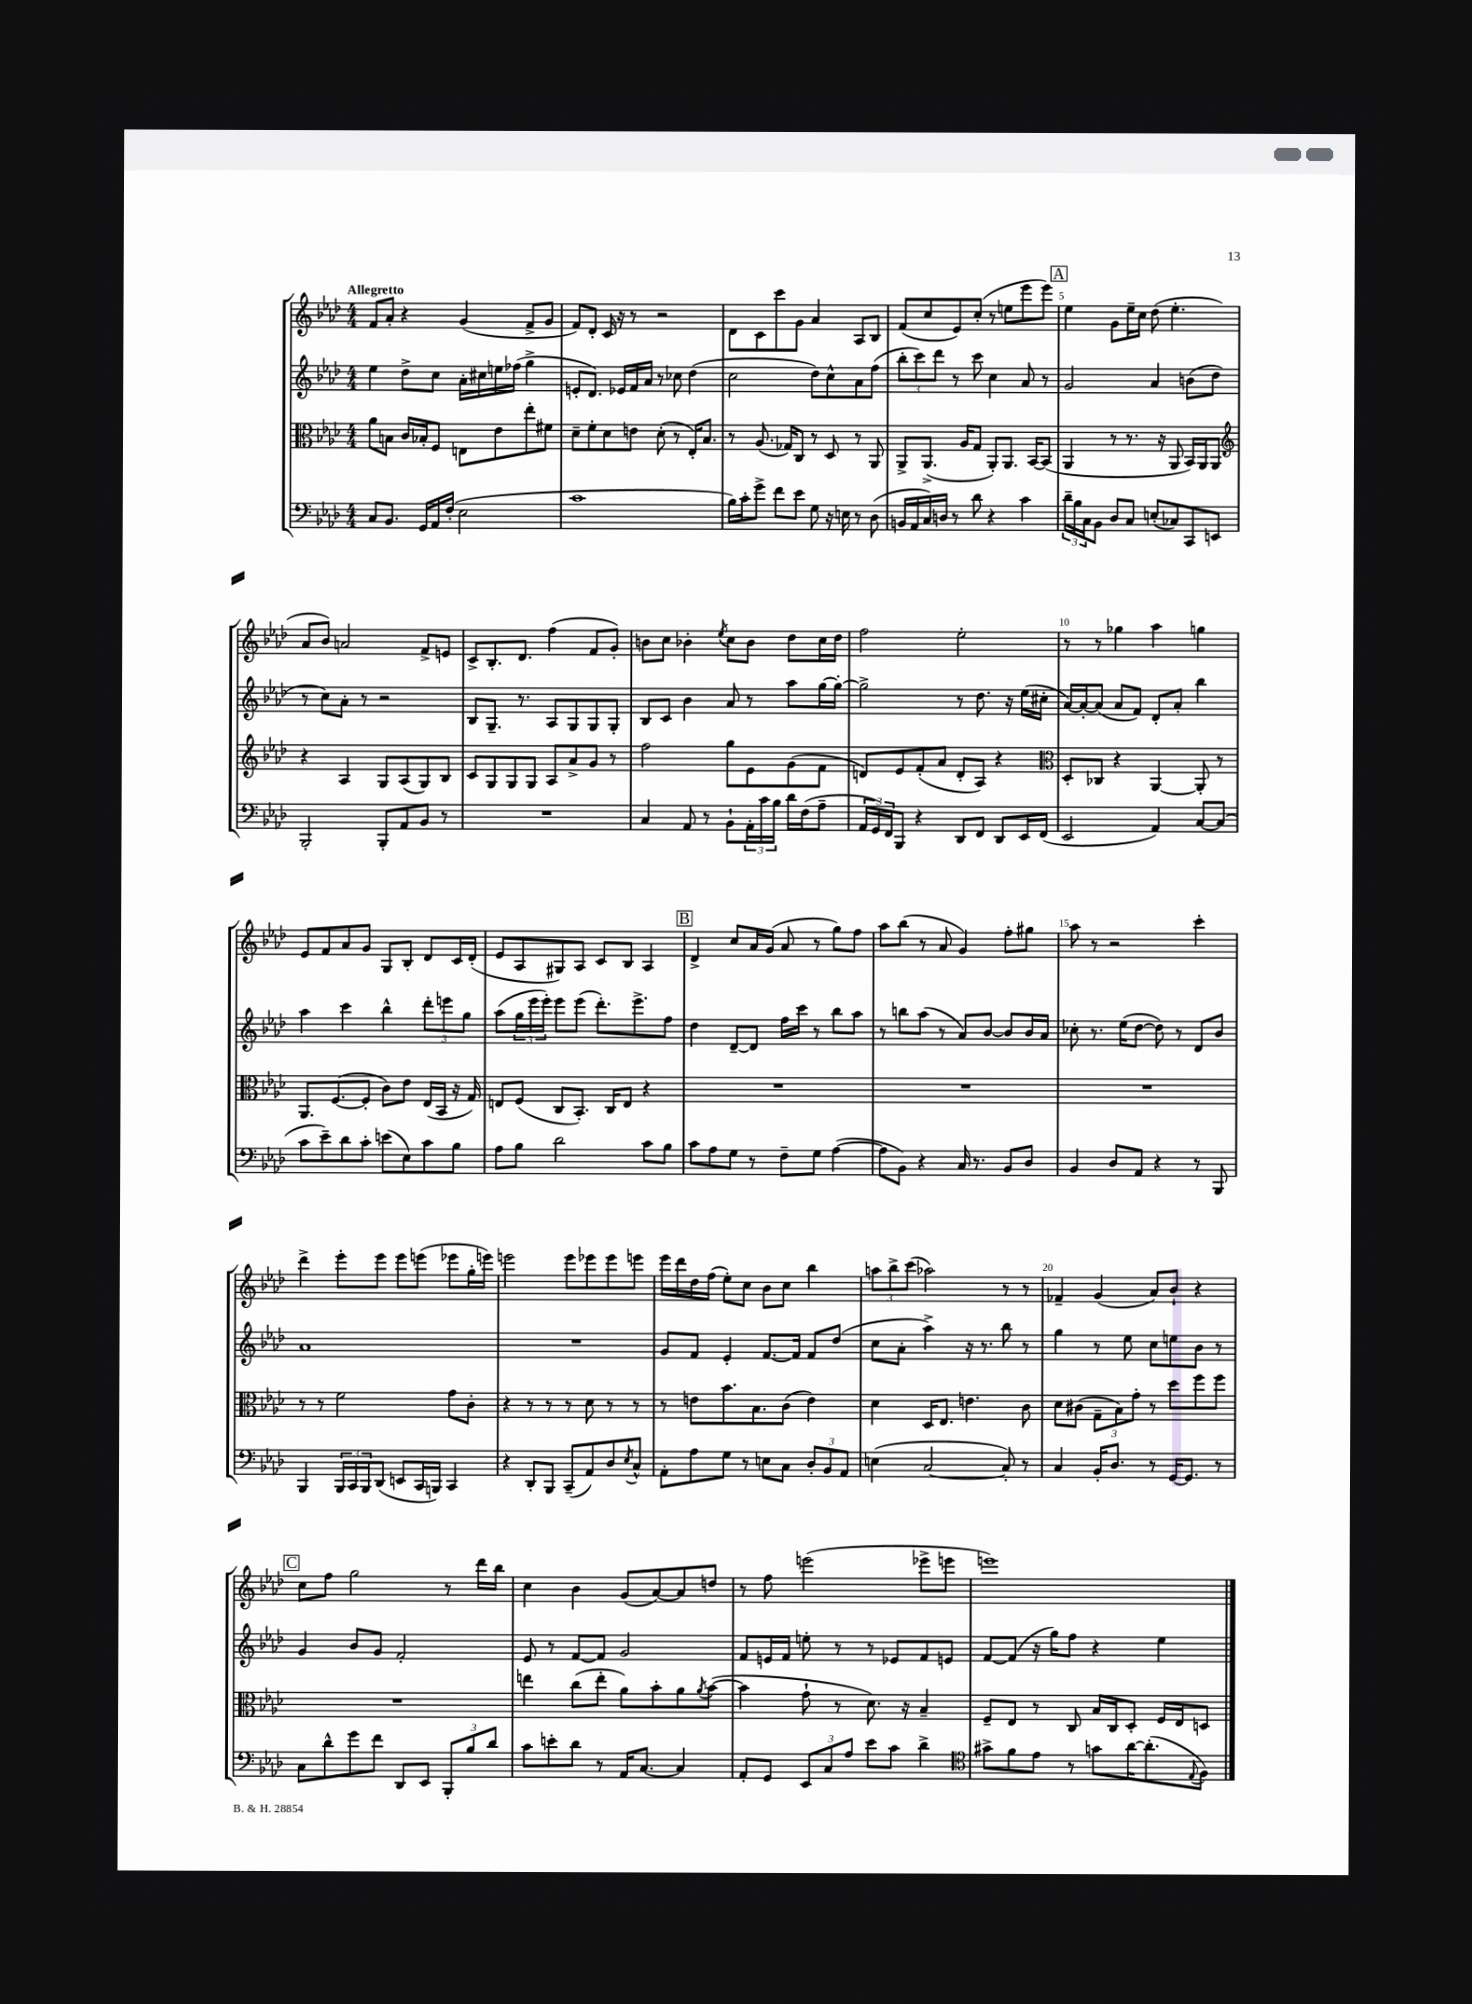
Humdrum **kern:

**kern	**kern	**kern	**kern
*staff4	*staff3	*staff2	*staff1
*clefF4	*clefC3	*clefG2	*clefG2
*k[b-e-a-d-]	*k[b-e-a-d-]	*k[b-e-a-d-]	*k[b-e-a-d-]
*M4/4	*M4/4	*M4/4	*M4/4
8C	8a-	4ee-	8f
8.BB-	8B	.	8a-'
.	16c	8dd-^	4r
16GG	16B-'	.	.
16AA-	8F	8cc	.
(16F'	.	.	.
2E-	8E	16a-'	(4g
.	.	16cc#	.
.	8e-	16ee	.
.	.	(16ff-	.
.	8ee-'	4gg^	8f^
.	8f#	.	8g
=	=	=	=
1c	8d-~	8e'	8f)
.	8f'	8.d-)	8d-'
.	8d-	.	16c
.	.	16e-	16r
.	8e	16f	8r
.	.	16a-	.
.	(8d-'	8r	2r
.	8r	8cc-	.
.	16E-')	(4dd-	.
.	8.B-	.	.
=	=	=	=
16B-)	8r	2cc	8d-
16c'	.	.	.
8g^	(8.A-	.	8c
8f	.	.	8ccc
.	16G-)	.	.
8e-	8C	.	8g
8G	8r	8dd-)	4a-
16r	8D-	8cc^^	.
16E	.	.	.
8r	8r	8a-	8A-
(8D-	8AA-	(8ff	8B-
=	=	=	=
16BB	8AA-^	12bb-'	(8f
16AA-	.	.	.
.	.	12ccc)	.
16C)	(8.AA-^	.	8cc
.	.	12ddd-	.
16D	.	.	.
8r	.	8r	8e-)
.	16A-	.	.
8d-	8G	8ccc	(8cc'
4r	8AA-')	4cc	8r
.	8.AA-	.	8ee
4c	.	8a-	8eee-
.	[16BB-	.	.
.	(8BB-]	8r	8eee-)
=	=	=	=
24d-~	4AA-	2g	4ee-
24B-	.	.	.
24C	.	.	.
8BB-	.	.	.
8D-	8r	.	8g
8C	8.r	.	16ee-~
.	.	.	16cc
(8E'	.	4a-	(8dd-
.	16r	.	.
8C-)	8AA-	.	4.ee-'
8CC	16BB-)	(8b	.
.	16AA-	.	.
8EE	8AA-	8dd-	.
=	=	=	=
*	*clefG2	*	*
2BBB-'	4r	8r	8a-
.	.	8cc)	8b-)
.	4A-	8a-'	2a
.	.	8r	.
8BBB-'	8G	2r	.
8AA-	(8A-	.	.
8BB-	8G)	.	8f^
8r	8B-	.	8e
=	=	=	=
1r	8c	8B-	8c^
.	8G	8.G~	8.B-'
.	8G	.	.
.	.	8.r	8.d-
.	8G	.	.
.	8A-	8A-	(4ff
.	8a-^	8G	.
.	8g	8G	8f
.	8r	8G'	8g')
=	=	=	=
4C	2ff	8B-	8b
.	.	8c	8cc
8AA-	.	4b-	4b-'
8r	.	.	.
.	.	.	8qee-
8BB-`	8gg	8a-	8cc
24AA-'	8e-	8r	8b-
24c	.	.	.
24B-	.	.	.
16d-	(8g	8aa-	8dd-
(16F	.	.	.
8A-~	8f	[16gg	16cc
.	.	16gg'_	16dd-
=	=	=	=
24AA-	8d)	2gg^]	2ff
24GG)	.	.	.
24FF	.	.	.
8BBB-	8e-	.	.
4r	(8f'	.	.
.	8a-	.	.
8DD-	8d'	8r	2ee-'
8FF	8A-)	8.dd-	.
8DD-	4r	.	.
.	.	16r	.
16EE-	.	(16ee-	.
(16FF	.	16cc#'	.
=	=	=	=
*	*clefC3	*	*
2EE-	8D-'	[16a-)	8r
.	.	16a-'_	.
.	8C-	(8a-]	8r
.	4r	8a-	4gg-
.	.	8f)	.
4AA-)	[4AA-	8d-'	4aa-
.	.	8a-'	.
[8C	8AA-']	4bb-	4gg
(8C]	8r	.	.
=	=	=	=
8c	8.AA-	4aa-	8e-
8e-~)	.	.	8f
.	([8.F	.	.
8d-	.	4ccc	8a-
8c'	8F']	.	8g
(8e	8c)	4bb-^^	8G
8E-)	8e-	.	8B-'
8c	(16E-	12ddd-'	8d-
.	16BB-	.	.
.	.	12eee	.
8B-	16r	.	16c
.	.	12gg	.
.	16G)	.	(16d-'
=	=	=	=
8A-	8E	(8aa-	8e-
8B-	(8F	24gg	8A-
.	.	24eee-	.
.	.	24eee-')	.
2d-	8C	8eee-	8G#)
.	8.BB-')	(8eee-	8A-
.	.	8.ddd-')	8c
.	16C	.	.
.	8E	.	8B-
.	.	8.eee-^	.
8c	4r	.	4A-
8B-	.	8ff	.
=	=	=	=
8c	1r	4dd-	4d-^
8A-	.	.	.
8G	.	[8d-~	8cc
8r	.	8d-]	16a-
.	.	.	(16g
8F~	.	16ff	8a-
.	.	16ccc	.
8G	.	8r	8r
([4A-	.	8bb-	8gg)
.	.	8aa-	8ff
=	=	=	=
8A-]	1r	8r	8aa-
8BB-)	.	8bb	(8bb-
4r	.	(8aa-	8r
.	.	8r	8a-
16C	.	8a-)	4g)
8.r	.	.	.
.	.	[8b-	.
8BB-	.	8b-]	8ff'
8D-	.	16b-	8gg#
.	.	16a-	.
=	=	=	=
4BB-	1r	8cc-'	8aa-
.	.	8.r	8r
8D-	.	.	2r
.	.	(16ee-	.
8AA-	.	[8dd-	.
4r	.	8dd-])	.
.	.	8r	.
8r	.	8d-	4ccc'
8BBB-	.	8b-	.
=	=	=	=
4BBB-	8r	1a-	4ddd-^
.	8r	.	.
24BBB-	2f	.	8eee-'
24CC	.	.	.
24BBB-	.	.	.
(8DD-	.	.	8eee-
8EE	.	.	8eee-
16CC	.	.	(8eee
16BBB)	.	.	.
4CC	8g	.	8eee-
.	8c'	.	16gg'
.	.	.	16eee)
=	=	=	=
4r	4r	1r	2eee
8DD-'	8r	.	.
8BBB-	8r	.	.
(8CC~	8r	.	8eee
8AA-)	8d-	.	8eee-
8D-	8r	.	8eee-
8qE-	.	.	.
8C^^	8r	.	8eee
=	=	=	=
8AA-'	8r	8g	16eee-
.	.	.	16ddd-
8A-	8e	8f	16dd-
.	.	.	(16ff
8G	8.b-	4e-'	8ee-')
8r	.	.	8cc
.	8.B-	.	.
8E	.	[8.f	8b-
8C	(8c	.	8cc
.	.	16f]	.
12D-'	4e)	8f	4bb-
12BB-	.	.	.
.	.	(8dd-	.
12AA-	.	.	.
=	=	=	=
(4E	4d-	8cc	12aa
.	.	.	12bb-^
.	.	8a-'	.
.	.	.	(12ccc
[2C	16D-	4aa-^)	2aa-)
.	8.E-	.	.
.	4.e	16r	.
.	.	8.r	.
8C'])	.	8bb-	8r
8r	8c	8r	8r
=	=	=	=
4C	8d-	4gg	4f-~
.	(8c#	.	.
16BB-'	12G~	8r	(4g
8.D-	.	.	.
.	12B-)	.	.
.	.	8ee-	.
.	12g'	.	.
8r	8r	8cc	8a-)
[16GG	8dd-	8ee	8b-`
8.GG]	.	.	.
.	8ff	8b-	4r
8r	8ff	8r	.
=	=	=	=
8C	1r	4g	8cc
8d-^^	.	.	8ff
8g	.	8b-	2gg
8f	.	8g	.
8DD-	.	2f'	.
8EE-	.	.	.
12BBB-'	.	.	8r
12B-	.	.	.
.	.	.	16ddd-
12d-	.	.	.
.	.	.	16bb-
=	=	=	=
8c	4ee	8e-	4cc
8e'	.	8r	.
8d-	(8cc	[8f	4b-
8r	8ee'	8f]	.
16AA-	8a-)	2g	(8g
[8.C	.	.	.
.	8b-'	.	[8a-)
4C]	8a-	.	8a-]
.	8qa-	.	.
.	([8b-	.	8dd
=	=	=	=
8AA-'	4b-]	8f	8r
8GG	.	16e	8ff
.	.	16f	.
12EE-	8g`	8ee'	(2eee
12C	.	.	.
.	8r	8r	.
12A-	.	.	.
8e-	8.d-)	8r	.
8c	.	8e-	.
.	16r	.	.
4d-^	4B-~	8f	8eee-^
.	.	8e	8eee
=	=	=	=
*clefC4	*	*	*
8g#^	8F~	[8f	1eee)
8f	8E-	(8f]	.
8e-	8r	16r	.
.	.	16gg)	.
8r	8C	8ff	.
8g	16B-	4r	.
.	16C	.	.
[16a-	8D-'	.	.
(8.a-']	.	.	.
.	16F	4ee-	.
.	16E-	.	.
8qqE-	.	.	.
8F)	8D	.	.
==	==	==	==
*-	*-	*-	*-
